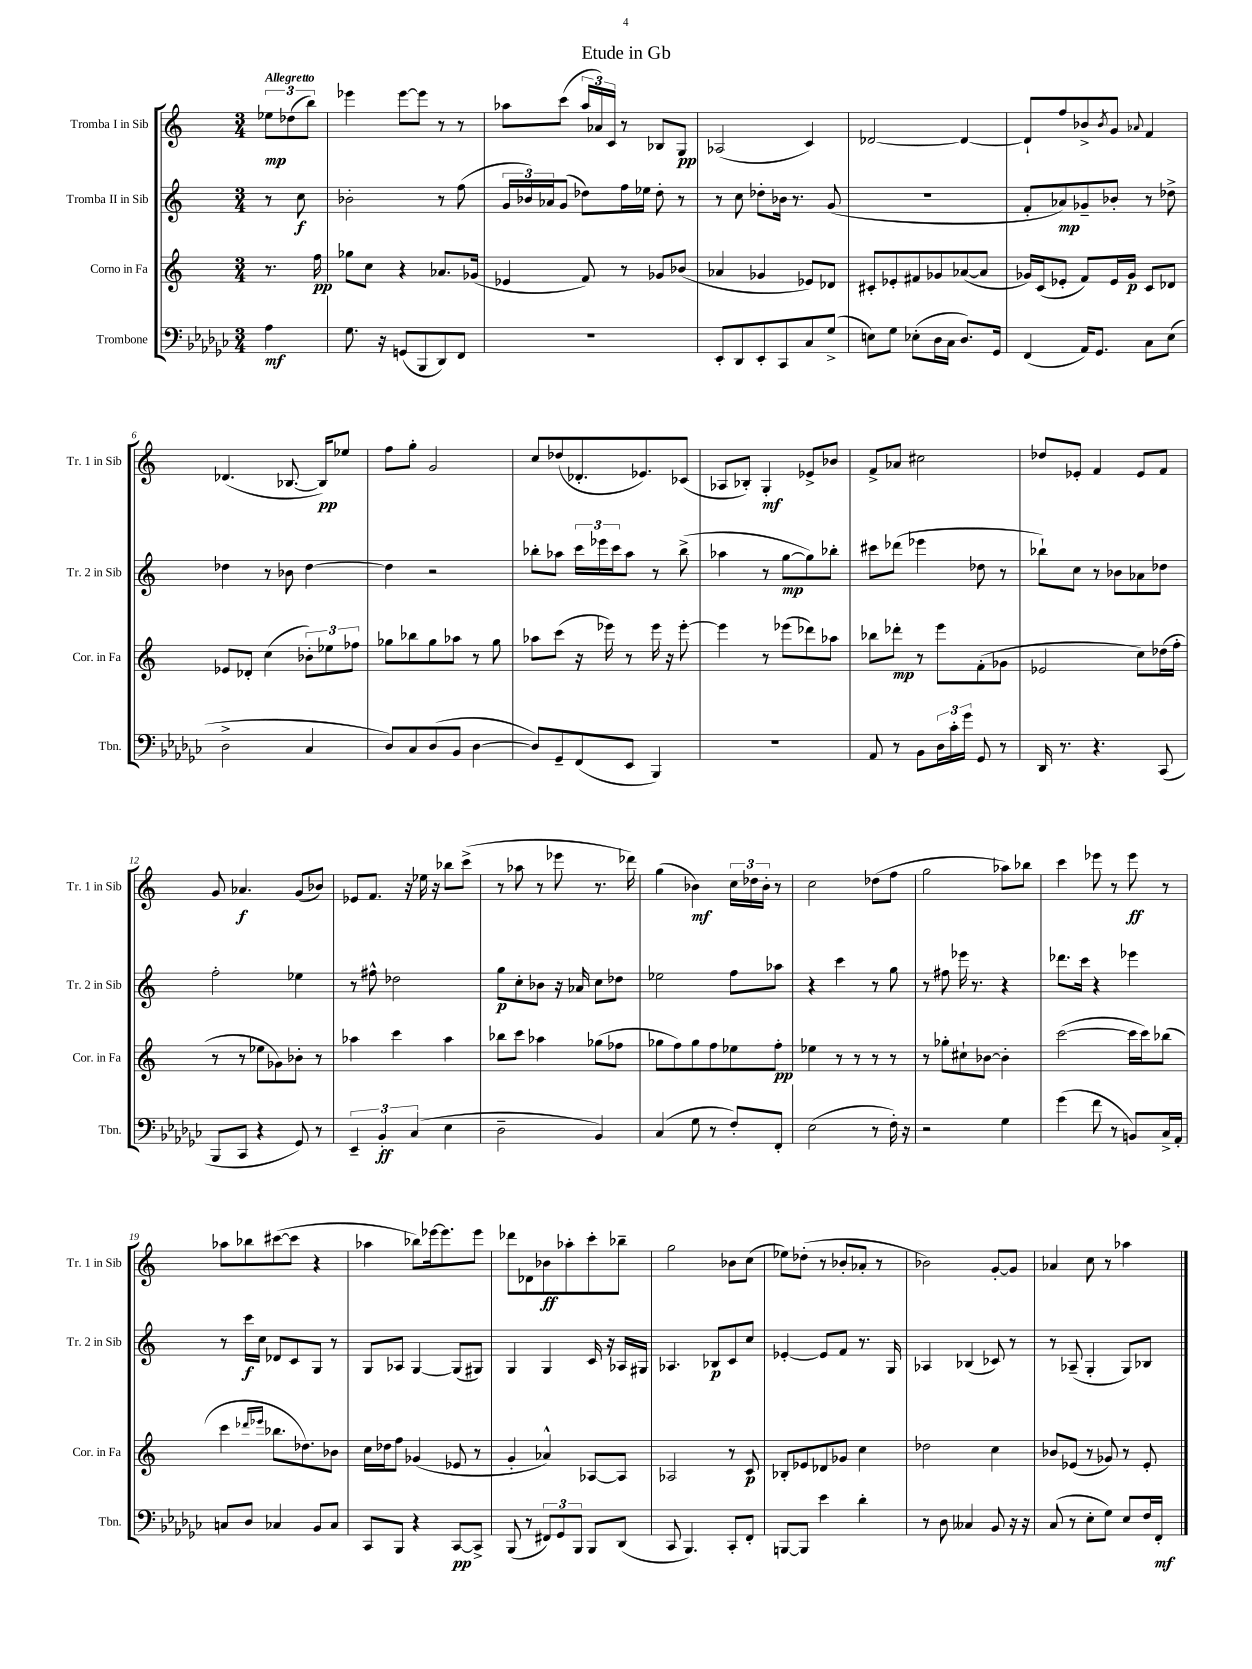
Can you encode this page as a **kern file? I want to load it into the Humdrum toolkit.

**kern	**kern	**kern	**kern
*staff4	*staff3	*staff2	*staff1
*clefF4	*clefG2	*clefG2	*clefG2
*k[b-e-a-d-g-c-]	*k[]	*k[]	*k[]
*M3/4	*M3/4	*M3/4	*M3/4
4A-	8.r	8r	12ee-
.	.	.	(12dd-
.	.	8cc	.
.	.	.	12bb)
.	16ff	.	.
=	=	=	=
8.G-	8gg-	2b-'	4eee-
.	8cc	.	.
16r	.	.	.
(8GG	4r	.	[8eee-
8BBB-	.	.	8eee-]
8DD-)	8.a-	8r	8r
8FF	.	(8ff	8r
.	(16g-	.	.
=	=	=	=
2.r	4e-	24g	8aa-
.	.	24b-)	.
.	.	24a-	.
.	.	(8g	(8ccc
.	8f)	8dd-)	24aa-
.	.	.	24a-)
.	.	.	24c
.	8r	16ff	8r
.	.	16ee-	.
.	8g-	8dd-'	8B-
.	(8b-	8r	8G
=	=	=	=
8EE-'	4a-	8r	(2A-
8DD-	.	8cc	.
8EE-'	4g-	8dd-'	.
8CC-	.	16b-	.
.	.	8.r	.
8C-	8e-)	.	4c)
(8G-^	8d-	(8g	.
=	=	=	=
8E)	8c#'	2.r	[2d-
8G-	8e-'	.	.
(8E-'	8f#	.	.
16D-	8g-	.	.
16C-	.	.	.
8.D-)	([8a-	.	4d-_
.	8a-]	.	.
16GG-	.	.	.
=	=	=	=
(4FF	16g-)	8f'	8d-`]
.	(16c	.	.
.	8e-'	8a-)	8ff
16AA-)	8f)	8g-~	8b-^
8.GG-	.	.	.
.	.	.	8qb-
.	16e-	8b-'	8g
.	16g-	.	.
.	.	.	8qqa-
8C-	8c	8r	4f
(8E-	8d-	8dd-^	.
=	=	=	=
2D-^	8e-	4dd-	(4.d-
.	8d-'	.	.
.	(4cc	8r	.
.	.	8b-	[8.B-
4C-	12b-')	[4dd-	.
.	.	.	16B-])
.	12ee-	.	.
.	.	.	8ee-
.	12ff-	.	.
=	=	=	=
8D-)	8gg-	4dd-]	8ff
8C-	8bb-	.	8gg'
(8D-	8gg-	2r	2g
8BB-	8aa-	.	.
[4D-	8r	.	.
.	8gg-	.	.
=	=	=	=
8D-])	8aa-	8bb-'	8cc
8GG-~	(8ccc	8aa-	(8dd-
(8FF	16r	24ccc	8.d-'
.	.	24eee-	.
.	16eee-)	.	.
.	.	24ccc	.
8EE-	8r	8aa-	.
.	.	.	8.e-)
4BBB-)	16eee-	8r	.
.	16r	.	.
.	[8eee-'	(8bb-^	(8c-
=	=	=	=
2.r	4eee-]	4aa-	8A-
.	.	.	8B-')
.	8r	8r	4G'
.	(8eee-	[8gg	.
.	8ddd-)	8gg])	8e-^
.	8aa-	8bb-'	8b-
=	=	=	=
8AA-	8bb-	8ccc#	8f^
8r	8ddd-'	(8ddd-	8a-
8BB-	8r	4eee-	2cc#
24D-	8eee	.	.
24c-'	.	.	.
24g-	.	.	.
8GG-	(8f'	8dd-	.
8r	8g-	8r	.
=	=	=	=
16DD-	2e-	8bb-`)	8dd-
8.r	.	.	.
.	.	8cc	8e-'
4.r	.	8r	4f
.	.	8b-	.
.	8cc)	8a-	8e-
(8CC-	(16dd-	8dd-	8f
.	16ff'	.	.
=	=	=	=
8BBB-	8r	2ff'	8g
8CC-	8r	.	4.a-
4r	8ee-	.	.
.	8g-)	.	.
8GG-)	8b-'	4ee-	(8g
8r	8r	.	8b-)
=	=	=	=
6EE-~	4aa-	8r	8e-
.	.	8ff#^^	8.f
6BB-'	.	.	.
.	4ccc	2dd-	.
.	.	.	16r
(6C-	.	.	.
.	.	.	16ee-
.	.	.	16r
4E-	4aa-	.	8bb-
.	.	.	(8ccc^
=	=	=	=
2D-~	8bb-	8gg	8r
.	8ccc	8cc'	8aa-
.	4aa-	8b-	8r
.	.	16r	8eee-
.	.	16a-	.
4BB-)	(8gg-	8cc	8.r
.	8ff-	8dd-	.
.	.	.	16ddd-)
=	=	=	=
(4C-	8gg-	2ee-	(4gg
.	8ff)	.	.
8G-	8gg-	.	4b-)
8r	8ff	.	.
8F')	8ee-	8ff	24cc
.	.	.	24dd-
.	.	.	24b-'
8FF'	8ff'	8aa-	8r
=	=	=	=
(2E-	4ee-	4r	2cc
.	8r	4ccc	.
.	8r	.	.
8r	8r	8r	(8dd-
16F')	8r	8gg	8ff
16r	.	.	.
=	=	=	=
2r	8r	8r	2gg
.	8gg-'	8ff#	.
.	8cc#`	16eee-	.
.	.	8.r	.
.	[8b-	.	.
4G-	4b-']	4r	8aa-)
.	.	.	8bb-
=	=	=	=
(4g-	([2ccc	8.ddd-	4ccc
.	.	16ccc	.
8f	.	4r	8eee-
8r	.	.	8r
8BB)	16ccc]	4eee-	8eee-
.	16ccc)	.	.
16C-^	(8bb-	.	8r
16AA-'	.	.	.
=	=	=	=
8C	4ccc	8r	8aa-
8D-	.	16ccc	8bb-
.	.	16cc	.
.	16qqddd-	.	.
.	16qqeee-	.	.
4C-	8.bb-	8d-	([8ccc#
.	.	8c	8ccc#]
.	8.dd-)	.	.
8BB-	.	8G	4r
8C-	8b-	8r	.
=	=	=	=
8CC-	16cc	8G	4aa-
.	16dd-	.	.
8BBB-	8ff	8A-	.
4r	(4g-	[4G	8bb-)
.	.	.	[16eee-
.	.	.	8.eee-]
[8CC-	8e-	(8G]	.
8CC-^]	8r	8G#)	8eee-
=	=	=	=
(8BBB-	4g'	4G	8ddd-
8r	.	.	8d-
12FF#)	4a-^^)	4G	8b-
12GG-	.	.	.
.	.	.	8aa-'
12BBB-	.	.	.
8BBB-	[8A-	16c	8ccc'
.	.	16r	.
(8DD-	8A-]	16A-	8bb-~
.	.	16G#	.
=	=	=	=
8CC-	2A-	4.A-	2gg
4.BBB-)	.	.	.
.	.	8B-	.
8CC-'	8r	8c	8b-
8FF'	8c	8cc	(8cc
=	=	=	=
[8BBB	8B-'	[4e-'	8ee-)
8BBB]	8e-	.	(8dd-'
4e-	8d-	8e-]	8r
.	8g-	8f	8b-'
4d-'	4cc	8.r	8a-'
.	.	.	8r
.	.	16G	.
=	=	=	=
8r	2dd-	4A-	2b-)
8D-	.	.	.
4C--	.	(4B-	.
8BB-	4cc	8c-)	[8g'
16r	.	8r	8g]
16r	.	.	.
=	=	=	=
(8C-	8b-	8r	4a-
8r	(8e-	(8A-~	.
8E-'	8r	4G'	8cc
8G-)	8g-)	.	8r
8E-	8r	8G)	4aa-
16F	8e-'	8B-	.
16FF'	.	.	.
==	==	==	==
*-	*-	*-	*-
